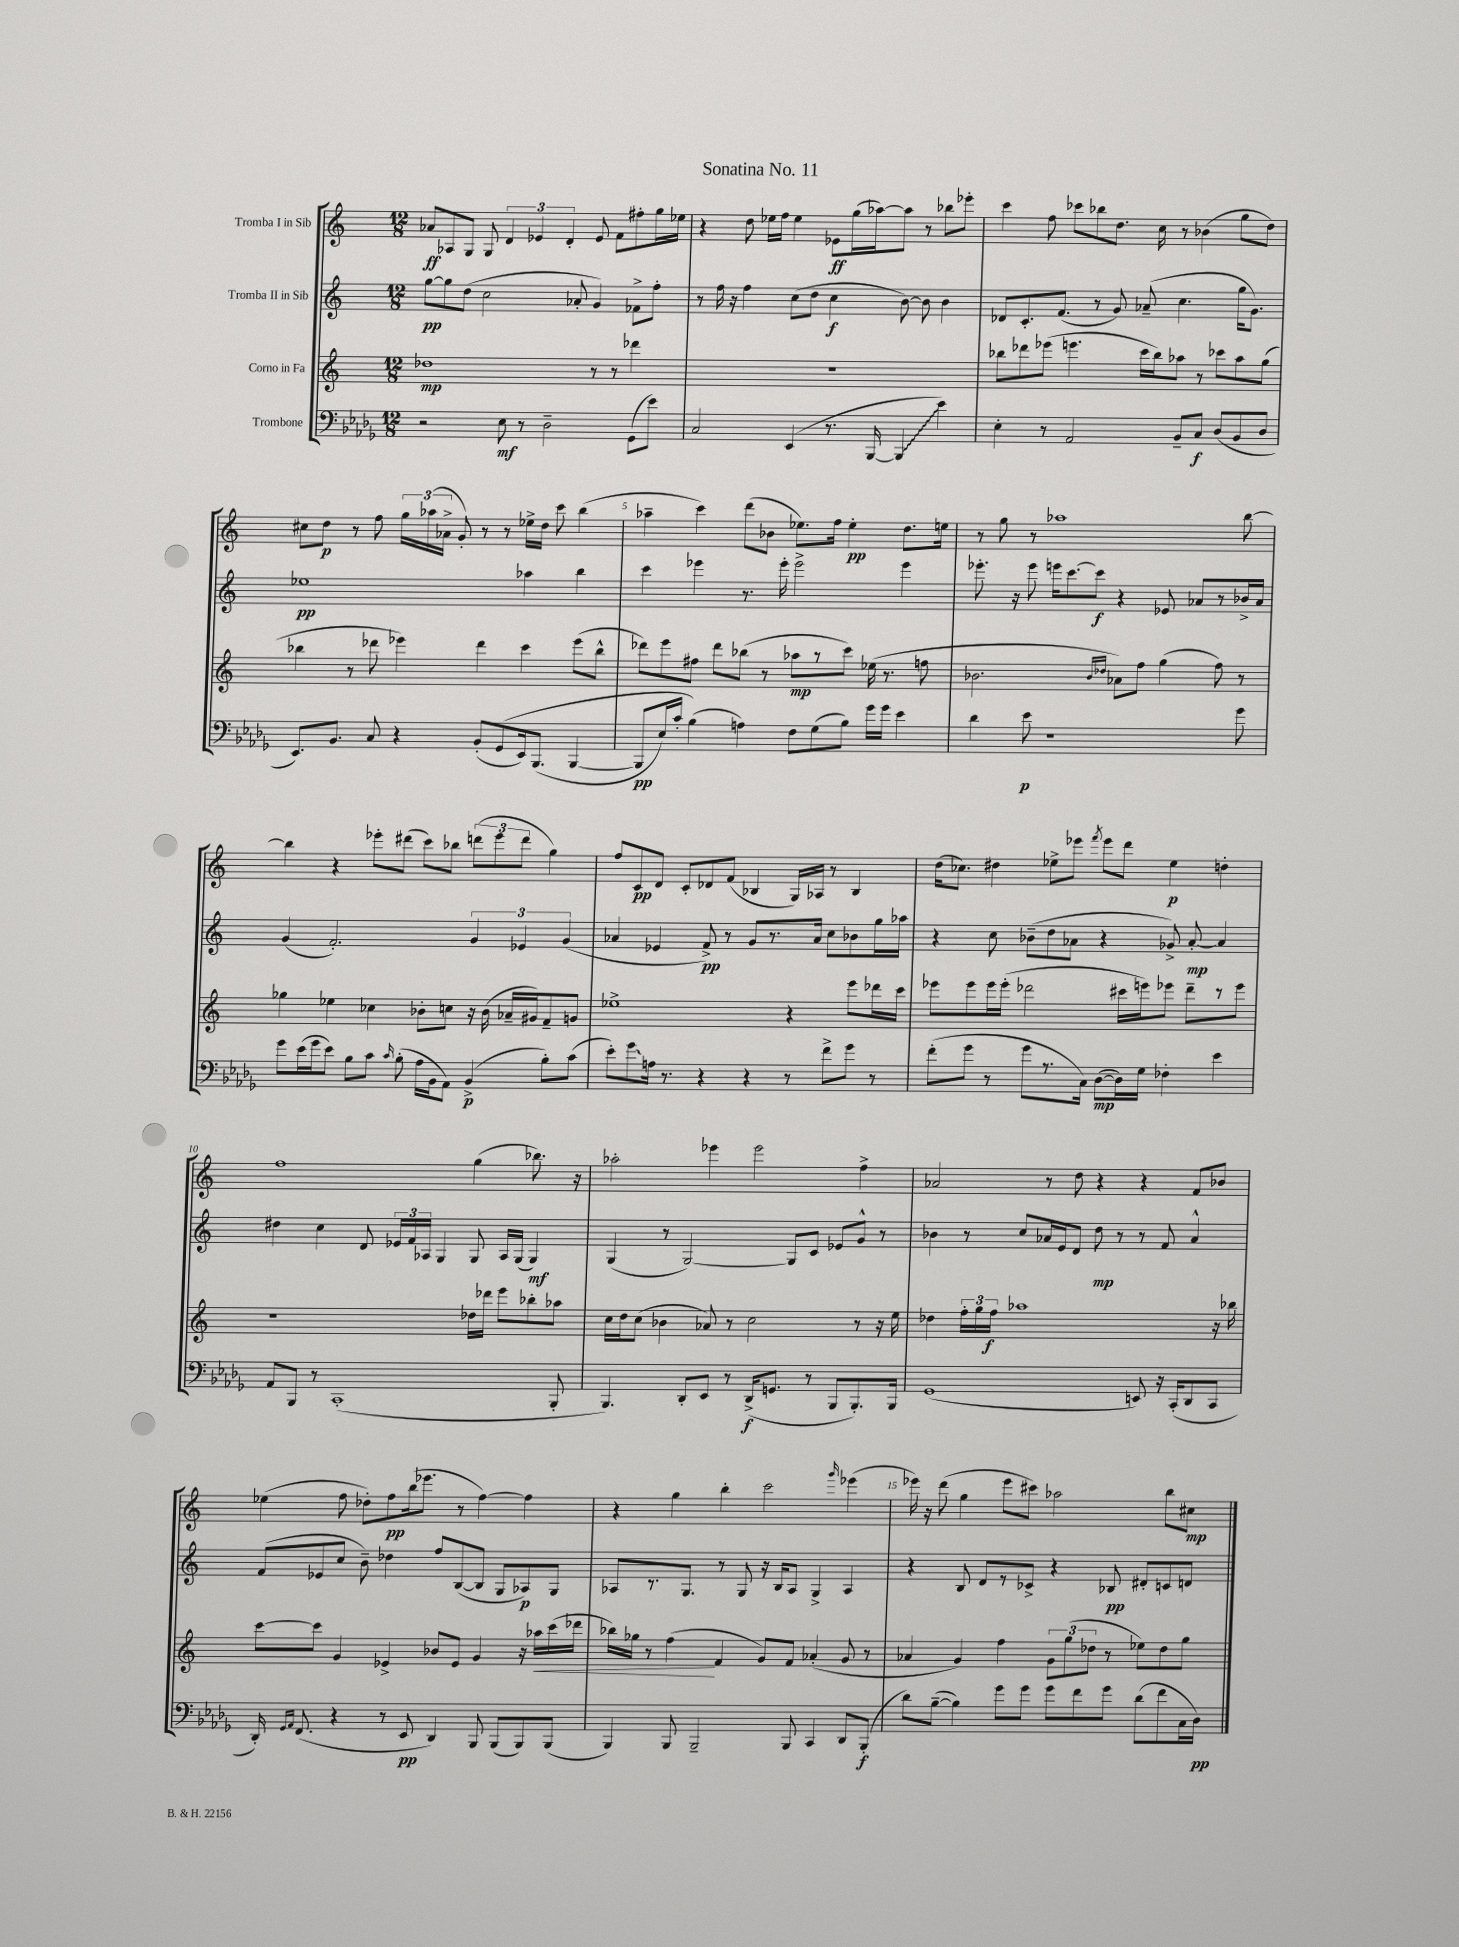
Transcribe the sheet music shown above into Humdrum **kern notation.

**kern	**kern	**kern	**kern
*staff4	*staff3	*staff2	*staff1
*clefF4	*clefG2	*clefG2	*clefG2
*k[b-e-a-d-g-]	*k[]	*k[]	*k[]
*M12/8	*M12/8	*M12/8	*M12/8
2r	1dd-	[8gg\L	8a-/L
.	.	8gg\]	8A-/
.	.	(8dd\J	8G/J
.	.	2cc\	8G/
8E-\	.	.	6d/
8r	.	.	.
.	.	.	6e-/
2D-~\	.	.	.
.	.	.	6d'/
.	.	8a-'/	.
.	8r	4g/)	8e-/
.	8r	.	8f\L
(8GG-\L	4ddd-\	8f-^\L	8ff#'\
8e-\J)	.	8ff'\J	16gg\L
.	.	.	16ee-\JJ
=	=	=	=
2C/	1.r	8r	4r
.	.	16ff\	.
.	.	16r	.
.	.	4ff\	8dd\
.	.	.	16ee-\LL
.	.	.	16ff\JJ
(4EE-/	.	(8cc\L	4ee-\
.	.	8dd\J	.
8.r	.	4cc\	8e-\L
.	.	.	(16gg\L
[16BBB-/	.	.	[16aa-\J)
4BBB-/]	.	[8b\)	8aa-\]J
.	.	8b\]	8r
4e-\)	.	4b\	8bb-\L
.	.	.	8eee-'\J
=	=	=	=
4E-'\	8bb-\L	8d-/L	4ccc\
.	8ddd-\	8.c'/	.
8r	(8eee-\J	.	8ff\
.	.	(8.f/J	.
2AA-/	4.eee\	.	8ccc-\L
.	.	8r	8bb-\
.	.	8g/)	8.dd\J
.	16ccc\LL	(8a-~/	.
.	16bb-\J)	.	16cc\
8BB-~/L	8aa-\J	4.cc\	8r
8C/J	8r	.	(4b-\
(8D-/L	8ccc-\L	.	.
8BB-/	8aa-\	16gg\LK	8gg\L
.	.	8.g\J)	.
8D-/J	(8gg\J	.	8dd\J)
=	=	=	=
8.EE-/L)	4bb-\	1ee-	8cc#\L
.	.	.	8dd\J
8.BB-/J	.	.	.
.	8r	.	8r
8C/	8ddd-\	.	8ff\
4r	4eee-\)	.	24gg\LL
.	.	.	(24aa-\
.	.	.	24a-^\JJ
.	.	.	8g'/)
(8BB-'/L	4ddd-\	.	8r
&(8GG-/	.	.	8r
16EE-/k)	4ccc\	4aa-\	16ee-^\LL
(8.BBB-/J	.	.	16dd\JJ
.	.	.	8ccc\
[4BBB-/	(8eee-\L	4bb\	(4bb\
.	8bb-^^\J	.	.
=	=	=	=
8BBB-/]L	8ddd-\L)	4ccc\	4aa-~\
16E-/L)	8eee\	.	.
16c'/JJ	.	.	.
(4B-\&)	8ff#\J	4eee-\	4ccc\)
.	8ddd-\L	.	.
4A\)	(8bb-\J	8.r	(8ddd\L
.	8r	.	8b-\J
.	.	16eee-'\	.
8F\L	8aa-\L	2eee-^\	8.ee-\L)
(8G-\	8r	.	.
.	.	.	16ff\Jk
8B-\J)	8ccc\J)	.	4ee-'\
16g-\LL	(16ee-\	.	.
16g-\JJ	8.r	.	.
4e-\	.	4eee-\	8.dd\L
.	8ff\	.	.
.	.	.	16ee\Jk
=	=	=	=
4d-\	2.b-\	8.eee-'\	8r
.	.	.	8gg\
.	.	16r	.
8e-\	.	8eee-\	8r
1r	.	16eee\LK	1aa-
.	.	[8.ccc\	.
.	.	8ccc\]J	.
.	16qqb-/LL	.	.
.	16qqdd-/JJ	.	.
.	8a-\L)	4r	.
.	8ff\J	.	.
.	(4gg\	8e-/	.
.	.	8a-/L	.
.	8ff\)	8r	.
8g-\	8r	16b-^/L	[8bb\
.	.	16a-/JJ	.
=	=	=	=
8g-\L	4gg-\	(4g/	4bb\]
(16e-\L	.	.	.
16g-\J	.	.	.
8e-\J)	4ee-\	2.f'/)	4r
8B-\L	.	.	.
8c\J	4cc-\	.	8eee-'\L
16qqc/	.	.	.
(8B-'\	.	.	(8ddd#\J
16A-\LL	8b-'\L	.	8ccc\L)
16BB-\J	.	.	.
8AA-\J)	8cc\J	.	8bb-\J
(4BB-^/	16r	6g/	(12ddd\L
.	(16b-\	.	.
.	.	.	12eee-\
.	16a-~/LL	.	.
.	.	6e-/	12ddd\J
.	16g#/J)	.	.
8B-'\L)	8f~/	.	4gg\)
.	.	(6g/	.
(8c\J	8g/J	.	.
=	=	=	=
8e-'\L)	1ee-^	4a-/	8ff/L
8g-\	.	.	8c/
16A\Jk	.	4e-/	8d/J
8.r	.	.	.
.	.	.	8c'/L
4r	.	8f^/)	8d-/
.	.	8r	(8f/J
4r	.	8g/L	4B-/
.	.	8.r	.
8r	4r	.	16G/LL)
.	.	16a-/Jk	16A-/JJ
8f^\L	.	8cc\L	8r
8g-\J	8eee\L	8b-\	4B-/
8r	16ddd-\L	16gg\L	.
.	16ccc\JJ	16aa-\JJ	.
=	=	=	=
(8f'\L	8eee-\L	4r	(16dd\LK
.	.	.	8.cc-\J)
8g-\J	8eee-\	.	.
8r	16eee-\L	8cc\	4dd#\
.	(16eee-'\JJ	.	.
8g-\L	2ddd-\	(8b-~\L	.
8.r	.	8dd\	8ee-^\L
.	.	8a-\J	8eee-\J
16C\Jk)	.	.	.
.	.	.	8qfff/
([8D-\L	.	4r	8eee-\L
16D-\]L)	16ccc#\LL	.	8ddd\J
16G-\JJ	16eee\J)	.	.
4F-'\	8eee-\J	8g-^/)	4ee-\
.	8ddd-~\L	[8a-'/	.
4e-\	8r	4a-/]	4dd'\
.	8eee-\J	.	.
=	=	=	=
8AA-/L	1r	4dd#\	1ff
8BBB-/J	.	.	.
8r	.	4cc\	.
(1CC'	.	.	.
.	.	8d/	.
.	.	24e-/LL	.
.	.	24f/	.
.	.	24A-/JJ	.
.	.	4G/	.
.	16dd-\LL	8G/	(4gg\
.	16ddd-\JJ	.	.
.	8eee\L	16A-/LL	.
.	.	(16G/JJ	.
.	8bb-'\	4G/)	8.bb-\)
8BBB-'/	8aa-\J	.	.
.	.	.	16r
=	=	=	=
4.BBB-/)	16cc\LL	(4G/	2aa-'\
.	16dd\J	.	.
.	(8cc\J	.	.
.	4b-\	8r	.
8DD-'/L	.	[2G/)	.
8EE-/J	8a-/)	.	4eee-\
8r	8r	.	.
(16DD-^/LK	2cc\	.	2eee-\
8.GG/J	.	.	.
.	.	8G/]L	.
8r	.	8c/J	.
8BBB-/L	.	8e-/L	.
8.BBB-'/)	8r	8g^^/J	4ff^\
.	16r	8r	.
16BBB-/Jk	16ee\	.	.
=	=	=	=
(1GG-	4dd-\	4b-\	2a-/
.	24ff'\LL	8r	.
.	24gg\	.	.
.	24ff\JJ	.	.
.	1aa-	8cc/L	.
.	.	16a-/L	8r
.	.	16e/J	.
.	.	8d/J	8dd\
.	.	8dd\	4r
.	.	8r	.
8EE/)	.	8r	4r
16r	.	8f/	.
(16CC'/LK	.	.	.
8DD-/	.	4a-^^/	8f/L
8CC/J	16r	.	8b-/J
.	16bb-\	.	.
=	=	=	=
16DD-'/)	[8ccc\L	(8f/L	(4ee-\
16qqGG-/LL	.	.	.
16qqAA-/JJ	.	.	.
(8.FF/	.	.	.
.	8ccc\]J	8e-/	.
4r	4g/	8cc/J	8ff\
.	.	8b~\)	8dd-'\L)
8r	4e-^/	4dd-\	8ff\
8EE-/	.	.	(16bb\k
.	.	.	8.eee-\J
4DD-/)	8b-/L	8ff/L	.
.	8e-/J	([8B/	8r
8BBB-/	4g/	8B/]J	[4ff\)
(8BBB-/L	.	8G/L	.
8BBB-/)	16r	8A-/)	4ff\]
.	16aa-\LL	.	.
(8BBB-/J	(16ccc\	8G/J	.
.	16ddd-\JJ	.	.
=	=	=	=
4BBB-/)	16bb-\LL)	8A-/L	4r
.	16gg-\JJ	.	.
.	8r	8.r	.
8BBB-/	(4ff\	.	4gg\
.	.	8.G/J	.
2BBB-~/	.	.	.
.	4f/	8r	4bb'\
.	.	8G/	.
.	8g/L)	16r	2ccc\
.	.	16B/LK	.
8BBB-/	8f/J	8A-/J	.
4CC/	(4a-'/	4G^/	.
.	.	.	16qqggg/
8DD-/L	8g/	4A-/	(4eee-\
(8BBB-'/J	8r	.	.
=	=	=	=
8d-\L)	4a-/	4r	16eee-\)
.	.	.	16r
([8B-~\J	.	.	(8ddd\
4B-\])	4g/)	8B/	4gg\
.	.	8d/L	.
8g-\L	4ff\	8r	8eee-\L
8g-\J	.	8c-^/J	8ccc#\J)
8g-\L	12g\L	4r	2aa-\
.	(12gg\	.	.
8f\	.	.	.
.	12dd-\J	.	.
8g-\J	8r	8B-/	.
(8d-\L	8ee-\L)	8d#'/L	.
8f\	8dd-\	8c/	8bb\L
16C\L	8gg\J	8d/J	8cc#\J
16D-\JJ)	.	.	.
==	==	==	==
*-	*-	*-	*-
